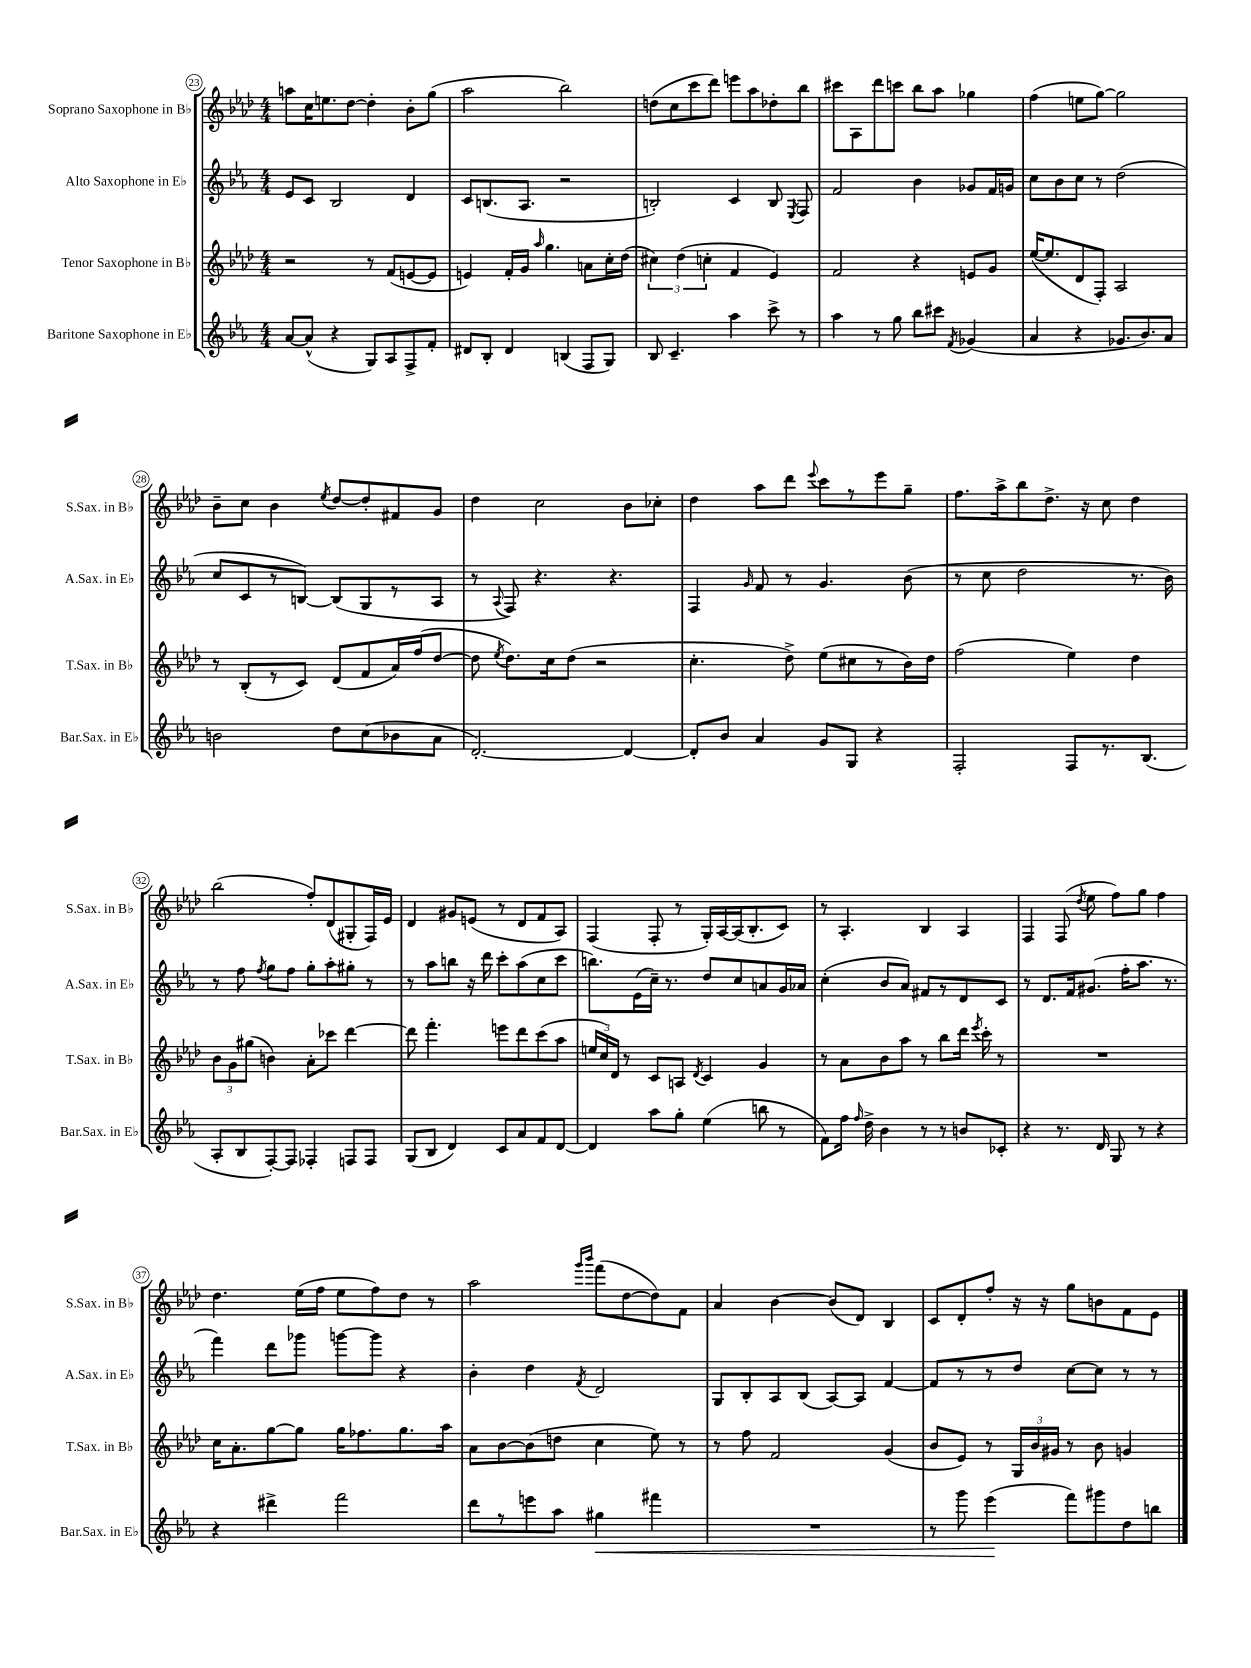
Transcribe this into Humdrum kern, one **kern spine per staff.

**kern	**dynam	**kern	**kern	**kern
*part4	*part4	*part3	*part2	*part1
*staff4	*staff4	*staff3	*staff2	*staff1
*I"Baritone Saxophone in E♭	*	*I"Tenor Saxophone in B♭	*I"Alto Saxophone in E♭	*I"Soprano Saxophone in B♭
*I'Bar.Sax. in E♭	*	*I'T.Sax. in B♭	*I'A.Sax. in E♭	*I'S.Sax. in B♭
*clefG2	*	*clefG2	*clefG2	*clefG2
*k[b-e-a-]	*	*k[b-e-a-d-]	*k[b-e-a-]	*k[b-e-a-d-]
*M4/4	*	*M4/4	*M4/4	*M4/4
=23	=23	=23	=23	=23
[8a-/L	.	2r	8e-/L	8aan\L
(8a-^^/J]	.	.	8c/J	16cc\K
.	.	.	.	8.een\
4r	.	.	2B-/	.
.	.	.	.	[8dd-\J
8G/L)	.	8r	.	4dd-'\]
8A-/	.	(8f/L	.	.
8F^/	.	[8en/	4d/	8b-'\L
8f'/J	.	8e/J]	.	(8gg\J
=24	=24	=24	=24	=24
8d#X/L	.	4en/)	8c/L	2aa-\
8B-'/J	.	.	(8.Bn/	.
4d#/	.	16f'/LL	.	.
.	.	16g/JJ	8.A-/J	.
.	.	16qqaa-/	.	.
.	.	4.gg\	.	.
(4Bn/	.	.	2r	2bb-\)
8F/L	.	8an\L	.	.
8G/J)	.	16cc'\L	.	.
.	.	(16dd-\JJ	.	.
=25	=25	=25	=25	=25
8B-/	.	6cc#X\)	2Bn'/)	(8ddn\L
4.c~/	.	.	.	8cc\
.	.	(6dd-\	.	.
.	.	.	.	8ccc\
.	.	6ccn'\	.	.
.	.	.	.	8ddd-\J)
4aa-\	.	4f/	4c/	8eeen\L
.	.	.	.	8aa-\
8ccc^\	.	4e-/)	8B/	8dd-X'\
.	.	.	8qE-/	.
8r	.	.	8F/	8bb-\J
=26	=26	=26	=26	=26
4aa-\	.	2f/	2f/	8ccc#X\L
.	.	.	.	8A-\
8r	.	.	.	8ddd-\
8gg\	.	.	.	8cccn\J
8bb-\L	.	4r	4b-\	8bb-\L
8ccc#X\J	.	.	.	8aa-\J
8qf/	.	.	.	.
(4g-X/	.	8en/L	8g-X/L	4gg-X\
.	.	8g/J	16f/L	.
.	.	.	16gn/JJ	.
=27	=27	=27	=27	=27
4a-/	.	([16ee-/KL	8cc\L	(4ff\
.	.	8.ee-/]	.	.
.	.	.	8b-\	.
4r	.	8d-/	8cc\J	8een\L
.	.	8F'/J)	8r	[8gg\J)
8.g-X/L	.	2A-/	(2dd\	2gg\]
8.b-/)	.	.	.	.
8a-/J	.	.	.	.
!!LO:LB:g=z
=28	=28	=28	=28	=28
2bn\	.	8r	8cc/L	8b-~\L
.	.	(8B-'/L	8c/	8cc\J
.	.	8r	8r	4b-\
.	.	8c/J)	[8Bn/J)	.
.	.	.	.	8qee-/
8dd\L	.	(8d-/L	(8B/L]	[8dd-/L
(8cc\	.	8f/	8G/	8dd-'/]
8b-X\	.	16a-/L)	8r	8f#X/
.	.	(16ff/J	.	.
8a-\J	.	[8dd-/J	8A-/J	8g/J
=29	=29	=29	=29	=29
[2.d'/)	.	8dd-\]	8r	4dd-\
.	.	8qee-/	8qqA-/	.
.	.	8.dd-\L)	8F/)	.
.	.	.	4.r	2cc\
.	.	16cc\k	.	.
.	.	(8dd-\J	.	.
.	.	2r	.	.
.	.	.	4.r	.
4d/_	.	.	.	8b-\L
.	.	.	.	8cc-X'\J
=30	=30	=30	=30	=30
8d'/L]	.	4.cc'\	4F/	4dd-\
8b-/J	.	.	.	.
.	.	.	16qqg/	.
4a-/	.	.	8f/	8aa-\L
.	.	8dd-^\)	8r	8ddd-\J
.	.	.	.	8qqeee-/
8g/L	.	(8ee-\L	4.g/	8ccc\L
8G/J	.	8cc#X\	.	8r
4r	.	8r	.	8eee-\
.	.	16b-\L)	(8b-\	8gg~\J
.	.	16dd-\JJ	.	.
=31	=31	=31	=31	=31
2F'/	.	(2ff\	8r	8.ff\L
.	.	.	8cc\	.
.	.	.	.	16aa-^\k
.	.	.	2dd\	8bb-\
.	.	.	.	8.dd-^\J
8F/L	.	4ee-\)	.	.
.	.	.	.	16r
8.r	.	.	.	8cc\
.	.	4dd-\	8.r	4dd-\
(8.B-/J	.	.	.	.
.	.	.	16b-\)	.
!!LO:LB:g=z
=32	=32	=32	=32	=32
8A-'/L	.	12b-\L	8r	(2bb-\
.	.	12g\	.	.
8B-/	.	.	8ff\	.
.	.	(12gg#X\J	.	.
.	.	.	8qff/	.
[8F'/)	.	4bn\)	8gg\L	.
8F/J]	.	.	8ff\J	.
4F-X'/	.	8a-'\L	8gg'\L	8ff'/L)
.	.	8ccc-X\J	8aa-'\	(8d-/
8Fn/L	.	[4ddd-\	8gg#X'\J	8G#X'/
8F/J	.	.	8r	16F/L)
.	.	.	.	16e-/JJ
=33	=33	=33	=33	=33
(8G/L	.	8ddd-\]	8r	4d-/
8B-/J	.	4.fff'\	8aa-\L	.
4d/)	.	.	8bbn\J	8g#X/L
.	.	.	16r	(8en/J
.	.	.	16ddd\	.
8c/L	.	8eeen\L	8ccc'\L	8r
8a-/	.	8ddd-\	(8aa-\	8d-/L
8f/	.	(8ccc\	8cc\	8f/
[8d/J	.	8aa-\J	8ccc\J	8A-/J)
=34	=34	=34	=34	=34
4d/]	.	24een/LL	8.bbn\L)	(4F/
.	.	24cc/)	.	.
.	.	24d-/JJ	.	.
.	.	8r	.	.
.	.	.	(16e-\L	.
8aa-\L	.	8c/L	16cc~\JJ)	8F'/
.	.	.	8.r	.
8gg'\J	.	8An/J	.	8r
.	.	8qd-/	.	.
(4ee-\	.	4c/	8dd/L	16G'/LL)
.	.	.	.	[16A-/
.	.	.	8cc/	(16A-/J]
.	.	.	.	8.B-'/
8bbn\	.	4g/	8an/	.
8r	.	.	16g/L	8c/J)
.	.	.	16a-X/JJ	.
=35	=35	=35	=35	=35
8f\L)	.	8r	(4cc'\	8r
16ff\Jk	.	8a-\L	.	4.A-'/
16qqff/	.	.	.	.
16dd^\	.	.	.	.
4b-\	.	8b-\	8b-/L	.
.	.	8aa-\J	8a-/J)	.
8r	.	8r	8f#X/L	4B-/
8r	.	8bb-\L	8r	.
8bn/L	.	16ddd-\Jk	8d/	4A-/
.	.	8qeee-/	.	.
.	.	16ccc'\	.	.
8c-X'/J	.	8r	8c/J	.
=36	=36	=36	=36	=36
4r	.	1r	8r	4F/
.	.	.	8.d/L	.
8.r	.	.	.	(8F/
.	.	.	16f/k	.
.	.	.	.	8qdd-/
.	.	.	(8.g#X/J	8ee-\
16d/	.	.	.	.
8G/	.	.	.	8ff\L)
.	.	.	16ff'\KL	.
8r	.	.	8.aa-\J	8gg\J
4r	.	.	.	4ff\
.	.	.	8.r	.
!!LO:LB:g=z
=37	=37	=37	=37	=37
4r	.	16cc\KL	4fff\)	4.dd-\
.	.	8.a-'\	.	.
4ddd#X^\	.	[8gg\	8ddd\L	.
.	.	8gg\J]	8ggg-X\J	(16ee-\LL
.	.	.	.	16ff\JJ
2fff\	.	16gg\KL	[8gggn\L	8ee-\L
.	.	8.ff-X\	.	.
.	.	.	8ggg\J]	8ff\)
.	.	8.gg\	4r	8dd-\J
.	.	.	.	8r
.	.	16aa-\Jk	.	.
=38	=38	=38	=38	=38
8ddd\L	.	8a-\L	4b-'\	2aa-\
8r	.	[8b-\	.	.
8eeen\	.	(8b-\]	4dd\	.
8aa-\J	.	8ddn\J	.	.
.	.	.	.	16qqggg/LL
.	.	.	8qf/	16qqbbb-/JJ
!	!LO:HP:b	!	!	!
4gg#X\	<	4cc\	2d/	(8fff\L
.	.	.	.	[8dd-\
4fff#X\	.	8ee-\)	.	8dd-\])
.	.	8r	.	8f\J
=39	=39	=39	=39	=39
1r	.	8r	8G/L	4a-/
.	.	8ff\	8B-'/	.
.	.	2f/	8A-/	[4b-\
.	.	.	(8B-/J	.
.	.	.	[8A-/L)	(8b-/L]
.	.	.	8A-/J]	8d-/J)
.	.	(4g/	[4f/	4B-/
=40	=40	=40	=40	=40
8r	.	8b-/L	8f/L]	8c/L
8ggg\	.	8e-/J)	8r	8d-'/
(4eee-\	.	8r	8r	8ff'/J
.	.	24G/LL	8dd/J	16r
.	.	24b-/	.	.
.	.	.	.	16r
.	.	24g#X/JJ	.	.
8fff\L)	[	8r	[8cc\L	8gg\L
8ggg#X\	.	8b-\	8cc\J]	8bn\
8dd\	.	4gn/	8r	8f\
8bbn\J	.	.	8r	8e-\J
==	==	==	==	==
*-	*-	*-	*-	*-
